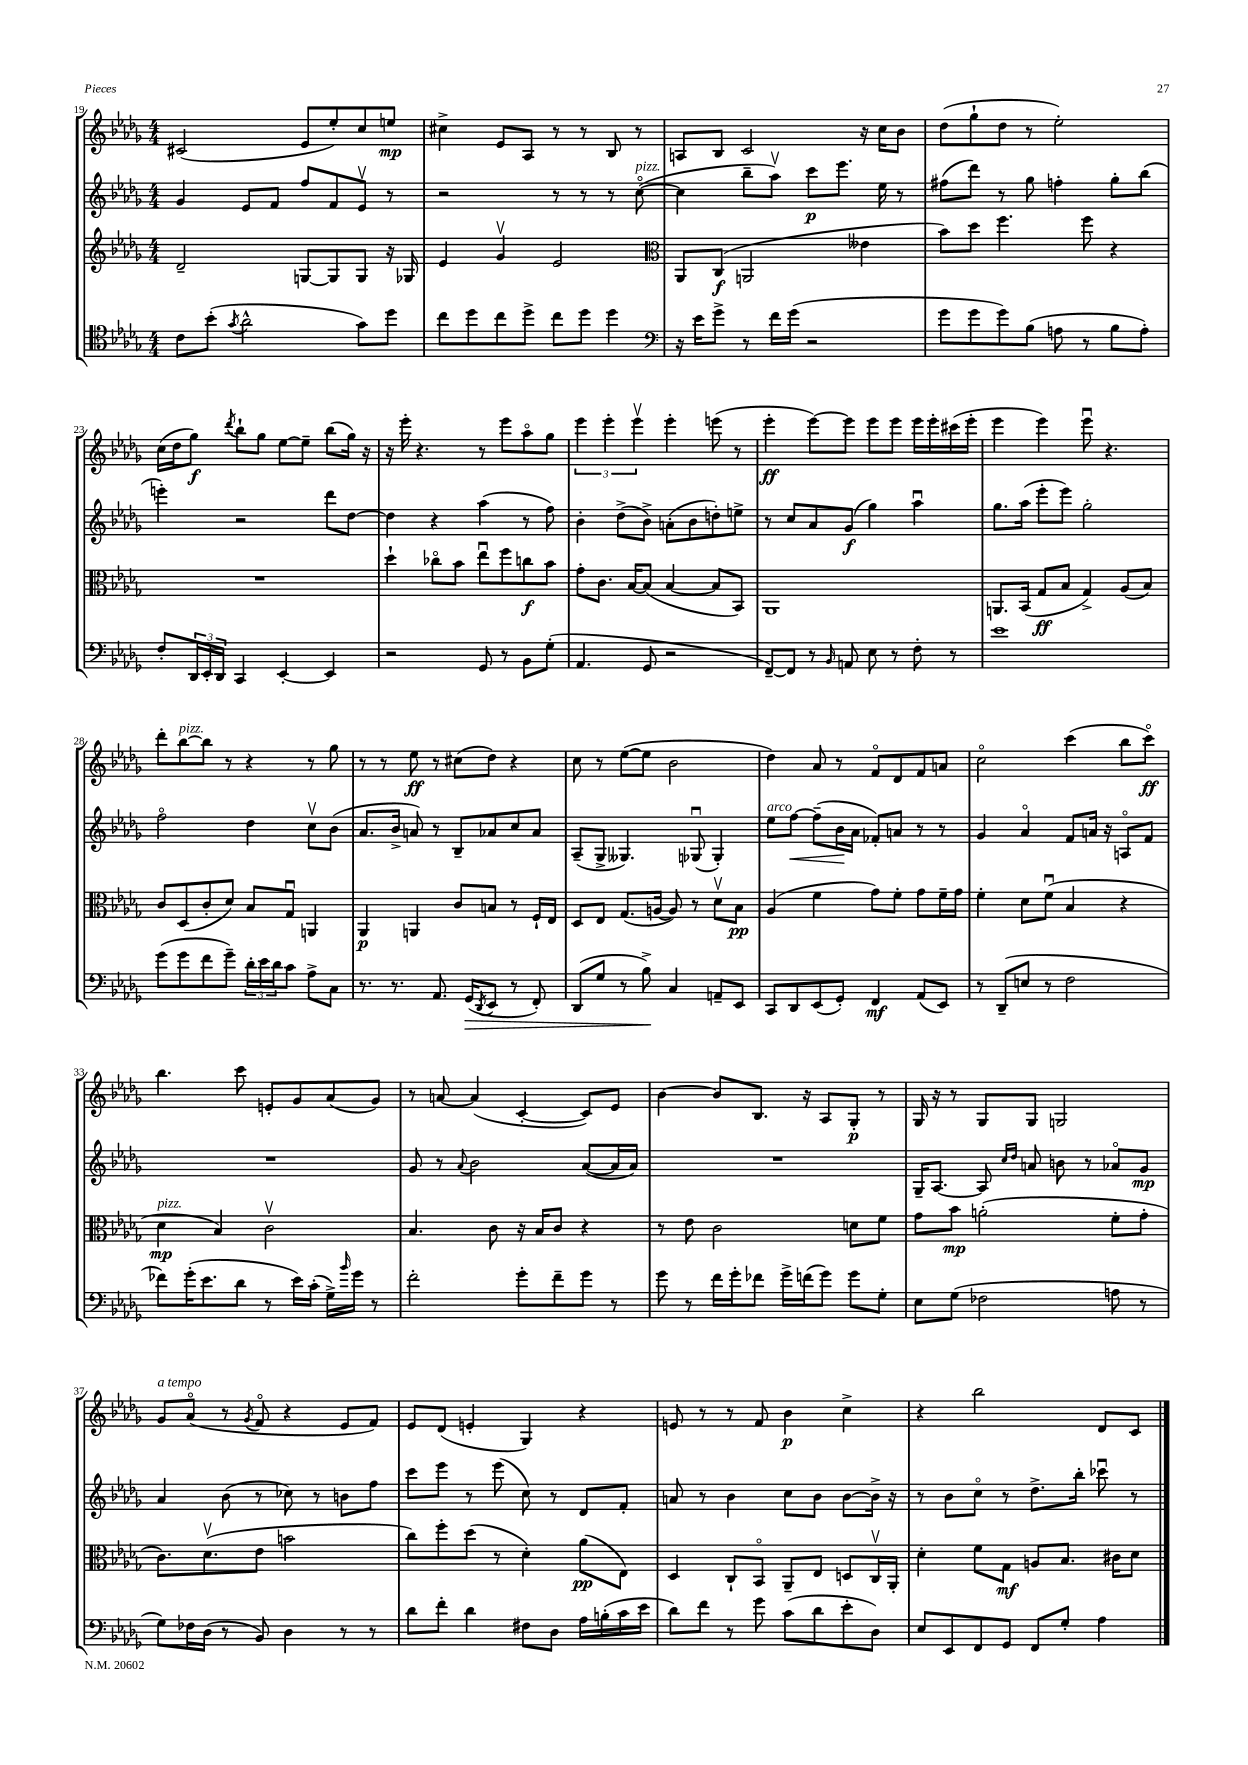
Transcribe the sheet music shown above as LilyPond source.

<<
\new StaffGroup <<
\new Staff = "s0" {
    \clef treble \key des \major \numericTimeSignature \time 4/4
    cis'2( ees'8 ees''8-.) c''8 e''8\mp |
    cis''4-> ees'8 aes8 r8 r8 bes8 r8 |
    a8 bes8 c'2 r16 c''16 bes'8 |
    des''8( ges''8-! des''8 r8 ees''2-.) |
    c''16( des''16 ges''8\f) \acciaccatura { des'''8 } bes''8-! ges''8 ees''8~ ees''8-- bes''8( ges''16) r16 |
    r16 ees'''16-. r4. r8 ees'''8 aes''8\flageolet ges''8 |
    \tuplet 3/2 { ees'''4 ees'''4-. ees'''4\upbow } ees'''4-. e'''8( r8 |
    ees'''4-.\ff ees'''8~) ees'''8 ees'''8 ees'''8 ees'''16 ees'''16-. cis'''16( ees'''16-. |
    ees'''4 ees'''4) ees'''8\downbow r4. |
    des'''8-. bes''8~^\markup { \italic "pizz." } bes''8 r8 r4 r8 ges''8 |
    r8 r8 ees''8\ff r8 cis''8( des''8) r4 |
    c''8 r8 ees''8~( ees''8 bes'2 |
    des''4) aes'8 r8 f'8\flageolet des'8 f'8 a'8 |
    c''2\flageolet c'''4( bes''8 c'''8\flageolet\ff) |
    bes''4. c'''8 e'8-. ges'8 aes'8( ges'8) |
    r8 a'8~ a'4( c'4~-. c'8) ees'8 |
    bes'4~ bes'8 bes8. r16 aes8 ges8-.\p r8 |
    ges16 r16 r8 ges8 ges8 g2 |
    ges'8^\markup { \italic "a tempo" } aes'8\flageolet( r8 \acciaccatura { ges'8 } f'8\flageolet r4 ees'8 f'8) |
    ees'8 des'8( e'4-. ges4) r4 |
    e'8 r8 r8 f'8 bes'4\p c''4-> |
    r4 bes''2 des'8 c'8 \bar "|." |
}
\new Staff = "s1" {
    \clef treble \key des \major \numericTimeSignature \time 4/4
    ges'4 ees'8 f'8 f''8 f'8 ees'8\upbow r8 |
    r2 r8 r8 r8 c''8~\flageolet^\markup { \italic "pizz." }( |
    c''4 bes''8-- aes''8\upbow) c'''8\p ees'''8. ees''16 r8 |
    fis''8( des'''8) r8 ges''8 f''4-. ges''8-. bes''8( |
    e'''4-.) r2 des'''8 des''8~ |
    des''4 r4 aes''4( r8 f''8) |
    bes'4-. des''8->( bes'8->) a'8-.( bes'8 d''8-.) e''8-> |
    r8 c''8 aes'8 ges'8\f( ges''4) aes''4\downbow |
    ges''8. aes''16( ees'''8-. ees'''8) ges''2-. |
    f''2\flageolet des''4 c''8\upbow bes'8( |
    aes'8. bes'16-> a'8) r8 bes8-- aes'8 c''8 aes'8 |
    aes8--( ges8-> geses4.) ges8\downbow( ges4-.) |
    ees''8^\markup { \italic "arco" } f''8~\< f''8--( bes'16\! aes'16 fes'8-.) a'8 r8 r8 |
    ges'4 aes'4\flageolet f'8 a'16 r16 a8\flageolet f'8 |
    R1 |
    ges'8 r8 \appoggiatura { aes'8 } bes'2 aes'8~( aes'16 aes'16) |
    R1 |
    ges16-- aes8.~ aes8 \grace { c''16 des''16 } a'8 b'8 r8 aes'8\flageolet ges'8\mp |
    aes'4 bes'8( r8 ces''8) r8 b'8 f''8 |
    c'''8 ees'''8 r8 ees'''8( c''8) r8 des'8 f'8-. |
    a'8 r8 bes'4 c''8 bes'8 bes'8~ bes'16-> r16 |
    r8 bes'8 c''8\flageolet r8 des''8.-> bes''16-. ces'''8\downbow r8 \bar "|." |
}
\new Staff = "s2" {
    \clef treble \key des \major \numericTimeSignature \time 4/4
    des'2-- g8~ g8 g8 r16 ges16 |
    ees'4 ges'4\upbow ees'2 |
    \clef alto aes,8 c8\f( a,2 eeses'4 |
    bes'8) des''8 f''4. f''8 r4 |
    R1 |
    des''4-! ces''8\flageolet bes'8 ees''8\downbow f''8 c''8\f bes'8 |
    ges'8-. c'8. bes16~ bes8( bes4~ bes8 bes,8) |
    aes,1 |
    a,8. bes,16( ges8\ff bes8 ges4->) aes8( bes8) |
    c'8 des8( c'8-. des'8) bes8 ges8\downbow a,4 |
    aes,4\p a,4 c'8 b8 r8 f16-! ees16 |
    des8 ees8 ges8.( a16~ a8) r8 des'8\upbow bes8\pp |
    aes4( f'4 ges'8) f'8-. ges'8 f'16-- ges'16 |
    f'4-. des'8 f'8\downbow( bes4 r4 |
    des'4\mp^\markup { \italic "pizz." } bes4) c'2\upbow |
    bes4. c'8 r16 bes16 c'8 r4 |
    r8 ees'8 c'2 d'8 f'8 |
    ges'8 bes'8\mp a'2-.( f'8-. ges'8-. |
    c'8.) des'8.\upbow( ees'8 b'2 |
    c''8) f''8-. des''8( r8 des'4-.) aes'8\pp( ees8) |
    des4 c8-! bes,8\flageolet aes,8-- ees8 d8 c16\upbow aes,16-. |
    des'4-. f'8 ges8\mf a8 bes8. cis'16 des'8 \bar "|." |
}
\new Staff = "s3" {
    \clef tenor \key des \major \numericTimeSignature \time 4/4
    c'8 bes'8-.( \acciaccatura { ges'8 } aes'2-^ ges'8) des''8 |
    c''8 des''8 c''8 des''8-> c''8 des''8 des''4 |
    \clef bass r16 ees'16 ges'8-> r8 f'16 ges'16( r2 |
    ges'8 ges'8 ges'8) bes8( a8 r8 bes8 a8-.) |
    f8-. \tuplet 3/2 { des,16 ees,16-. des,16 } c,4 ees,4~-. ees,4 |
    r2 ges,8 r8 bes,8 ges8-.( |
    aes,4. ges,8 r2 |
    f,8~--) f,8 r8 \grace { bes,16 } a,8 ees8 r8 f8-. r8 |
    ees'1 |
    ges'8( ges'8 f'8 ges'8--) \tuplet 3/2 { des'16-. ees'16 des'16 } c'8 aes8-> c8 |
    r8. r8. aes,8. ges,16\>( \acciaccatura { des,8 } ees,8 r8 f,8-.) |
    des,8( ges8 r8 bes8->\!) c4 a,8-- ees,8 |
    c,8 des,8 ees,8( ges,8-.) f,4\mf aes,8( ees,8) |
    r8 des,8--( e8 r8 f2 |
    fes'8) ges'16-.( ees'8. des'8 r8 ees'16) c'16-.( ges16->) \grace { bes'16 } ges'16 r8 |
    f'2-. ges'8-. f'8-- ges'8 r8 |
    ges'8 r8 f'16 ges'16-. fes'8 ges'16-> f'16( ges'8) ges'8 ges8-. |
    ees8 ges8( fes2 a8 r8 |
    ges8) fes16 des16( r8 bes,8) des4 r8 r8 |
    des'8 f'8-. des'4 fis8 des8 aes16 b16-.( c'16 ees'16 |
    des'8) f'8 r8 ges'8 c'8( des'8 ees'8-. des8) |
    ees8 ees,8 f,8 ges,8 f,8 ges8-. aes4 \bar "|." |
}
>>
>>
\layout { \context { \Score currentBarNumber = #19 } }
